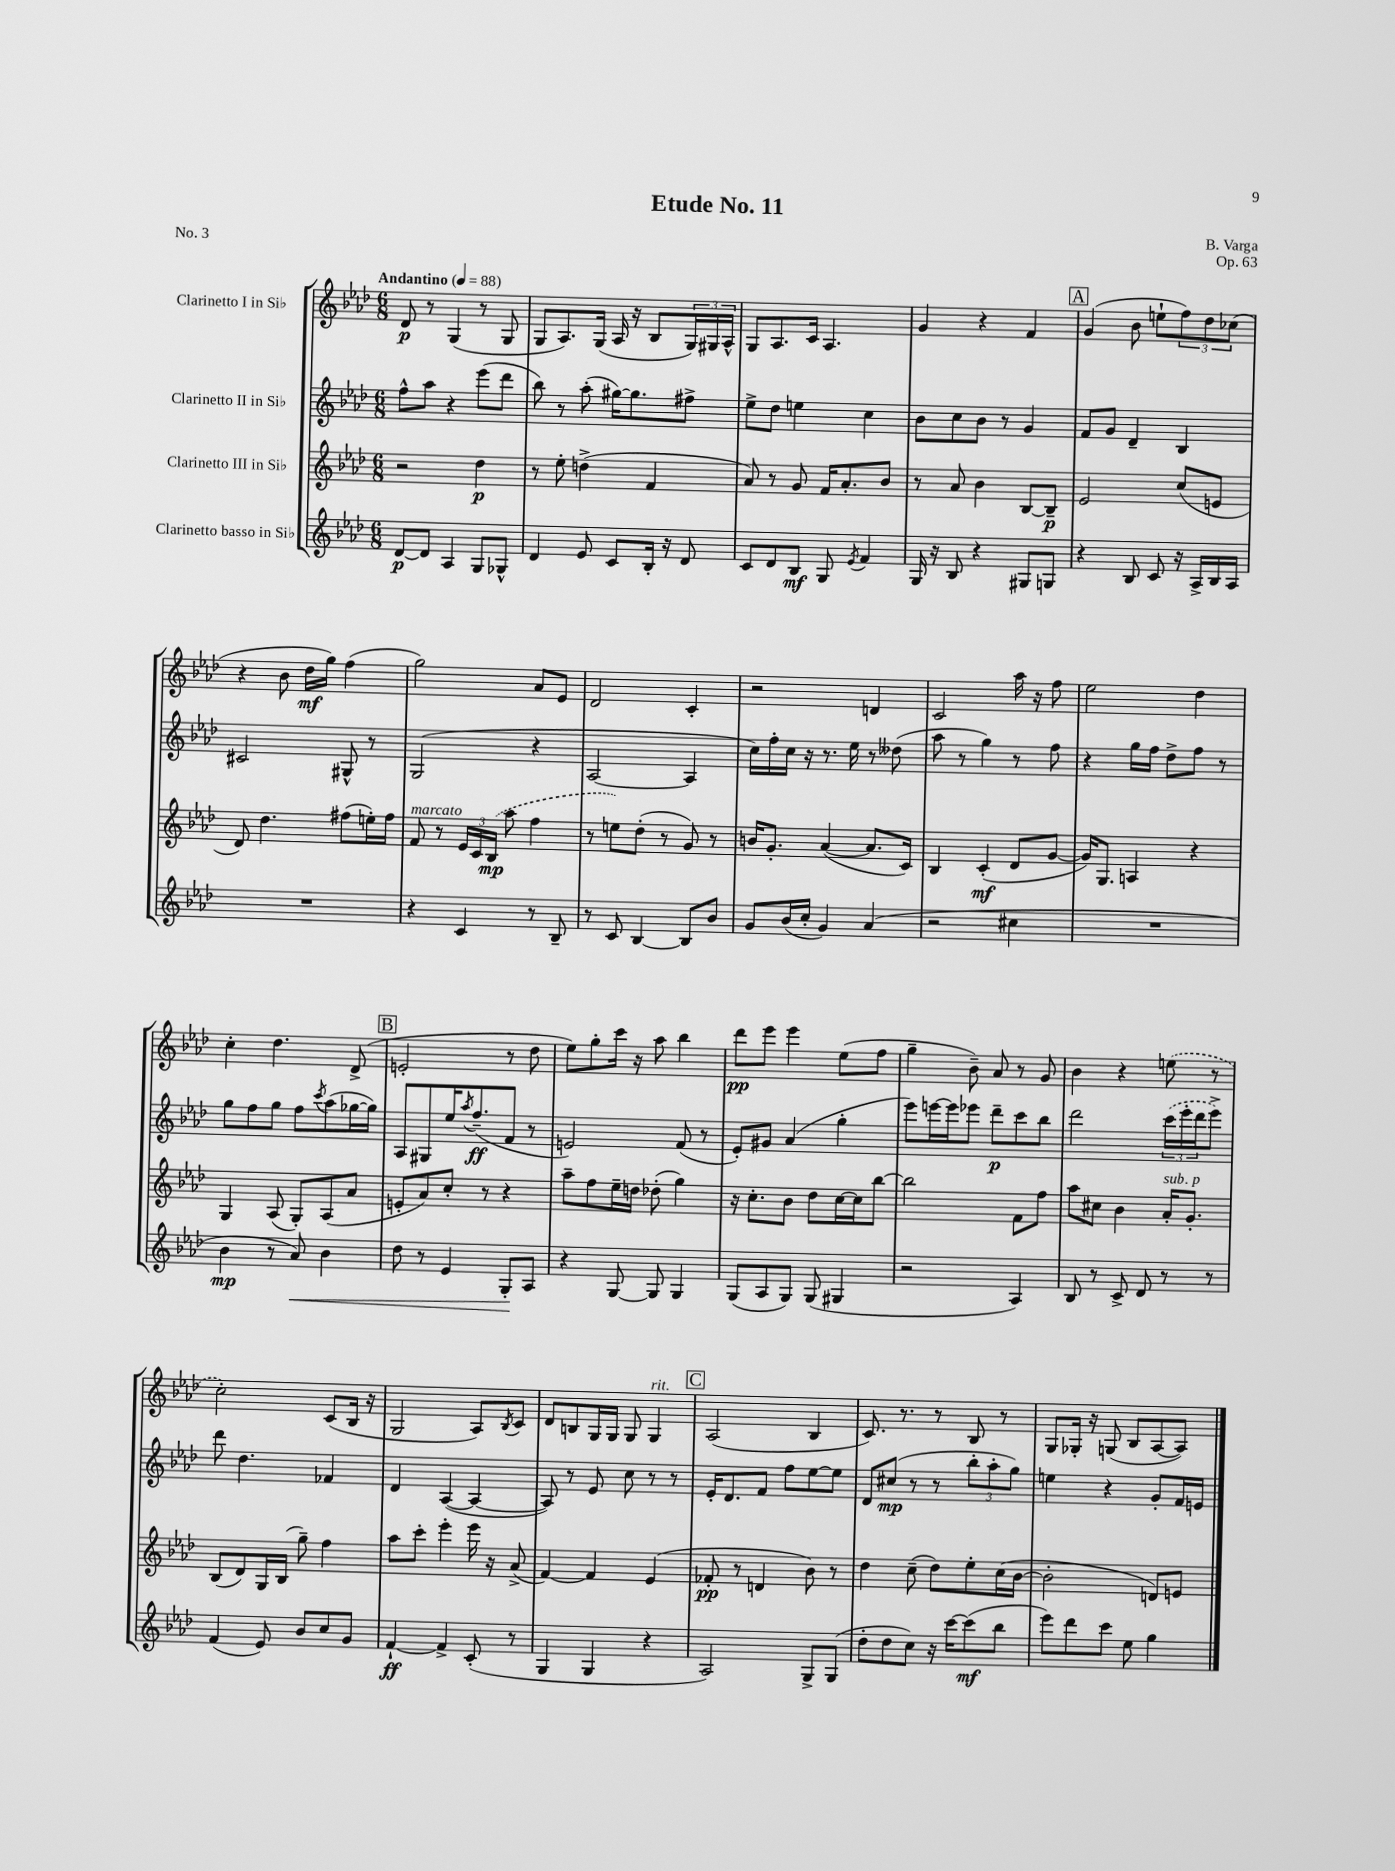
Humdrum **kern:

**kern	**dynam	**kern	**dynam	**kern	**dynam	**kern	**dynam
*part4	*part4	*part3	*part3	*part2	*part2	*part1	*part1
*staff4	*staff4	*staff3	*staff3	*staff2	*staff2	*staff1	*staff1
*I"Clarinetto basso in Si♭	*	*I"Clarinetto III in Si♭	*	*I"Clarinetto II in Si♭	*	*I"Clarinetto I in Si♭	*
*clefG2	*	*clefG2	*	*clefG2	*	*clefG2	*
*k[b-e-a-d-]	*	*k[b-e-a-d-]	*	*k[b-e-a-d-]	*	*k[b-e-a-d-]	*
*M6/8	*	*M6/8	*	*M6/8	*	*M6/8	*
*MM88	*	*MM88	*	*MM88	*	*MM88	*
=1	=1	=1	=1	=1	=1	=1	=1
!	!	!	!	!	!	!LO:TX:a:B:t=Andantino	!
[8d-/L	p	2r	.	8ff^^\L	.	8d-/	p
8d-/J]	.	.	.	8aa-\J	.	8r	.
4A-/	.	.	.	4r	.	(4G/	.
8G/L	.	4dd-\	p	(8eee-\L	.	8r	.
8G-X^^/J	.	.	.	8ddd-\J	.	8G/	.
=2	=2	=2	=2	=2	=2	=2	=2
4d-/	.	8r	.	8bb-\)	.	8G/L	.
.	.	8ee-'\	.	8r	.	8.A-/)	.
8e-/	.	(4ddn^\	.	(8aa-'\	.	.	.
.	.	.	.	.	.	(16G/Jk	.
8c/L	.	.	.	[16gg#X\KL)	.	16A-/	.
.	.	.	.	8.gg#\]	.	16r	.
16B-'/Jk	.	4f/	.	.	.	8B-/L	.
16r	.	.	.	.	.	.	.
8d-/	.	.	.	8ff#X^\J	.	24G/L)	.
.	.	.	.	.	.	24G#X/	.
.	.	.	.	.	.	24A-^^/JJ	.
=3	=3	=3	=3	=3	=3	=3	=3
8c/L	.	8a-/)	.	8ee-^\L	.	8G/L	.
8d-/	.	8r	.	8dd-\J	.	8.A-/	.
8B-/J	mf	8g/	.	4een\	.	.	.
.	.	.	.	.	.	16c/Jk	.
8G/	.	16f/KL	.	.	.	4.A-/	.
.	.	8.a-'/	.	.	.	.	.
8qe-/	.	.	.	.	.	.	.
4f/	.	.	.	4cc\	.	.	.
.	.	8b-/J	.	.	.	.	.
=4	=4	=4	=4	=4	=4	=4	=4
16G/	.	8r	.	8b-\L	.	4g/	.
16r	.	.	.	.	.	.	.
8B-/	.	8a-/	.	8cc\	.	.	.
4r	.	4b-\	.	8b-\J	.	4r	.
.	.	.	.	8r	.	.	.
8G#X/L	.	[8B-/L	.	4g/	.	4f/	.
8Gn/J	.	8B-~/J]	p	.	.	.	.
!!LO:REH:place=s1:t=A
=5	=5	=5	=5	=5	=5	=5	=5
4r	.	2e-/	.	8f/L	.	(4g/	.
.	.	.	.	8g/J	.	.	.
8B-/	.	.	.	4d-~/	.	8b-\	.
8c/	.	.	.	.	.	8een`\L	.
16r	.	(8cc/L	.	4B-/	.	12ff\)	.
16A-^/LL	.	.	.	.	.	.	.
.	.	.	.	.	.	12dd-\	.
16B-/	.	8en/J	.	.	.	.	.
.	.	.	.	.	.	(12cc-X\J	.
16A-/JJ	.	.	.	.	.	.	.
!!LO:LB:g=z
=6	=6	=6	=6	=6	=6	=6	=6
2.r	.	8d-/)	.	2c#X/	.	4r	.
.	.	4.dd-\	.	.	.	.	.
.	.	.	.	.	.	8b-\	.
.	.	.	.	.	.	16dd-\LL	mf
.	.	.	.	.	.	16gg\JJ)	.
.	.	(8ff#X\L	.	8G#X^^/	.	(4ff\	.
.	.	16een'\L)	.	8r	.	.	.
.	.	16ff#\JJ	.	.	.	.	.
=7	=7	=7	=7	=7	=7	=7	=7
!	!	!LO:TX:a:i:t=marcato	!	!	!	!	!
4r	.	8f/	.	(2G/	.	2gg\)	.
.	.	8r	.	.	.	.	.
4c/	.	24e-/LL	.	.	.	.	.
.	.	24c/	.	.	.	.	.
.	.	(24B-/JJ	mp	.	.	.	.
.	.	8aa-\	.	.	.	.	.
8r	.	4ff\	.	4r	.	8a-/L	.
8B-~/	.	.	.	.	.	8e-/J	.
=8	=8	=8	=8	=8	=8	=8	=8
8r	.	8r	.	[2A-/	.	2d-/	.
8c/	.	8een\L)	.	.	.	.	.
[4B-/	.	(8dd-'\J	.	.	.	.	.
.	.	8r	.	.	.	.	.
8B-/L]	.	8g/)	.	4A-/]	.	4c'/	.
8b-/J	.	8r	.	.	.	.	.
=9	=9	=9	=9	=9	=9	=9	=9
8g/L	.	16bn/KL	.	16cc\LL)	.	2r	.
.	.	8.g'/J	.	16ff'\	.	.	.
(16b-/L	.	.	.	16cc\JJ	.	.	.
16cc'/JJ	.	.	.	16r	.	.	.
4g/)	.	([4a-/	.	8.r	.	.	.
.	.	.	.	16ee-\	.	.	.
(4a-/	.	8.a-/L]	.	8r	.	4dn/	.
.	.	.	.	(8dd--X\	.	.	.
.	.	16c/Jk)	.	.	.	.	.
=10	=10	=10	=10	=10	=10	=10	=10
2r	.	4B-/	.	8aa-\	.	2c/	.
.	.	.	.	8r	.	.	.
.	.	(4c'/	mf	4gg\)	.	.	.
4cc#X\	.	8d-/L	.	8r	.	16aa-\	.
.	.	.	.	.	.	16r	.
.	.	[8g/J	.	8ff\	.	8ff\	.
=11	=11	=11	=11	=11	=11	=11	=11
2.r	.	16g/KL])	.	4r	.	2ee-\	.
.	.	8.G/J	.	.	.	.	.
.	.	4An/	.	16gg\LL	.	.	.
.	.	.	.	16ff\JJ	.	.	.
.	.	.	.	8dd-^\L	.	.	.
.	.	4r	.	8ff\J	.	4dd-\	.
.	.	.	.	8r	.	.	.
!!LO:LB:g=z
=12	=12	=12	=12	=12	=12	=12	=12
4b-\	mp	4G/	.	8gg\L	.	4cc'\	.
.	.	.	.	8ff\	.	.	.
8r	.	(8A-/	.	8gg\J	.	4.dd-\	.
!	!LO:HP:b	!	!	!	!	!	!
8a-/)	<	8G'/L)	.	8ff\L	.	.	.
.	.	.	.	8qccc/	.	.	.
4b-\	.	(8A-/	.	(8aa-\	.	.	.
.	.	8a-/J	.	[16gg-X\L	.	(8d-^/	.
.	.	.	.	16gg-\JJ])	.	.	.
!!LO:REH:place=s1:t=B
=13	=13	=13	=13	=13	=13	=13	=13
8dd-\	.	8en'/L	.	8A-/L	.	2en'/	.
8r	.	8a-/)	.	8G#X/	.	.	.
4e-/	.	8cc'/J	.	16ee-/K	.	.	.
.	.	.	.	8qaa-/	.	.	.
.	.	.	.	(8.ff~/	ff	.	.
.	.	8r	.	.	.	.	.
8G'/L	.	4r	.	8f/J	.	8r	.
8A-/J	[	.	.	8r	.	8dd-\	.
=14	=14	=14	=14	=14	=14	=14	=14
4r	.	8aa-~\L	.	2en/)	.	8ee-\L)	.
.	.	8ff\	.	.	.	8gg'\	.
[8G/	.	16ee-~\L	.	.	.	16ccc\Jk	.
.	.	16ddn\JJ	.	.	.	16r	.
8G/]	.	(8dd-X'\	.	.	.	8aa-\	.
4G/	.	4gg\)	.	(8f/	.	4bb-\	.
.	.	.	.	8r	.	.	.
=15	=15	=15	=15	=15	=15	=15	=15
(8G/L	.	16r	.	8e-'/L)	.	8ddd-\L	pp
.	.	8.cc'\L	.	.	.	.	.
8A-/	.	.	.	8g#X/J	.	8eee-\J	.
8G/J)	.	8b-\J	.	(4a-/	.	4eee-\	.
(8G/	.	8dd-\L	.	.	.	.	.
4G#X/	.	[16cc\L	.	4gg'\	.	(8ee-\L	.
.	.	16cc\J]	.	.	.	.	.
.	.	[8bb-\J	.	.	.	8ff\J	.
=16	=16	=16	=16	=16	=16	=16	=16
2r	.	2bb-\]	.	8eee-\L)	.	4gg~\	.
.	.	.	.	[16eeen\L	.	.	.
.	.	.	.	16eee\J]	.	.	.
.	.	.	.	8eee-X\J	.	8b-~\)	.
.	.	.	.	8ddd-~\L	p	8a-/	.
4A-/)	.	8f\L	.	8ccc\	.	8r	.
.	.	8ff\J	.	8bb-\J	.	8g/	.
=17	=17	=17	=17	=17	=17	=17	=17
8B-/	.	8aa-\L	.	2ddd-\	.	4b-\	.
8r	.	8cc#X\J	.	.	.	.	.
8c^/	.	4b-\	.	.	.	4r	.
8d-/	.	.	.	.	.	.	.
!	!	!LO:TX:a:i:t=sub. p	!	!	!	!	!
8r	.	16a-'/KL	.	(24ccc\LL	.	(8een\	.
.	.	.	.	24eee-'\	.	.	.
.	.	8.g'/J	.	.	.	.	.
.	.	.	.	24ddd-\J	.	.	.
8r	.	.	.	8eee-^\J)	.	8r	.
!!LO:LB:g=z
=18	=18	=18	=18	=18	=18	=18	=18
(4f/	.	(8B-/L	.	8ddd-\	.	2cc'\)	.
.	.	8d-/)	.	4.dd-\	.	.	.
8e-/)	.	16G/L	.	.	.	.	.
.	.	(16B-/JJ	.	.	.	.	.
8b-/L	.	8gg~\)	.	.	.	.	.
8cc/	.	4ff\	.	4f-X/	.	(8c/L	.
8g/J	.	.	.	.	.	16B-/Jk	.
.	.	.	.	.	.	16r	.
=19	=19	=19	=19	=19	=19	=19	=19
[4f`/	ff	8aa-\L	.	4d-/	.	2G/	.
.	.	8ccc'\J	.	.	.	.	.
4f^/]	.	4eee-'\	.	([4A-/	.	.	.
(8c'/	.	16eee-\	.	4A-/_	.	8A-/L)	.
.	.	16r	.	.	.	.	.
.	.	.	.	.	.	8qB-/	.
8r	.	(8a-^/	.	.	.	8c/J	.
=20	=20	=20	=20	=20	=20	=20	=20
4G/	.	[4f/)	.	8A-/])	.	8d-/L	.
.	.	.	.	8r	.	8Bn/	.
4G/	.	4f/]	.	8e-/	.	16G/L	.
.	.	.	.	.	.	16G/JJ	.
.	.	.	.	8cc\	.	8G/	.
!	!	!	!	!	!	!LO:TX:a:i:t=rit.	!
4r	.	(4e-/	.	8r	.	4G/	.
.	.	.	.	8r	.	.	.
!!LO:REH:place=s1:t=C
=21	=21	=21	=21	=21	=21	=21	=21
2A-/)	.	8f-X'/	pp	16e-'/KL	.	(2A-/	.
.	.	.	.	8.d-/	.	.	.
.	.	8r	.	.	.	.	.
.	.	4dn/	.	8f/J	.	.	.
.	.	.	.	8ff\L	.	.	.
8G^/L	.	8b-\)	.	[8ee-\	.	4B-/	.
(8G/J	.	8r	.	8ee-\J]	.	.	.
=22	=22	=22	=22	=22	=22	=22	=22
8dd-'\L	.	4dd-\	.	8d-/L	.	8.c/)	.
8dd-\	.	.	.	(8cc#X/J	mp	.	.
.	.	.	.	.	.	8.r	.
8cc\J)	.	(8cc~\	.	8r	.	.	.
16r	.	8dd-\L)	.	8r	.	8r	.
[16ccc\KL	.	.	.	.	.	.	.
(8ccc\]	mf	8ee-'\	.	12bb-'\L	.	8B-/	.
.	.	.	.	12aa-'\	.	.	.
8bb-\J	.	(16cc\L	.	.	.	8r	.
.	.	.	.	12gg\J)	.	.	.
.	.	[16b-\JJ	.	.	.	.	.
=23	=23	=23	=23	=23	=23	=23	=23
8eee-\L)	.	2b-'\]	.	4een\	.	8G/L	.
8ddd-\	.	.	.	.	.	16G-X'/Jk	.
.	.	.	.	.	.	16r	.
8ccc\J	.	.	.	4r	.	(8Gn/	.
8ee-\	.	.	.	.	.	8B-/L	.
4gg\	.	8dn/L)	.	8g'/L	.	[8A-/	.
.	.	8en/J	.	16f/L	.	8A-/J])	.
.	.	.	.	16en/JJ	.	.	.
==	==	==	==	==	==	==	==
*-	*-	*-	*-	*-	*-	*-	*-
